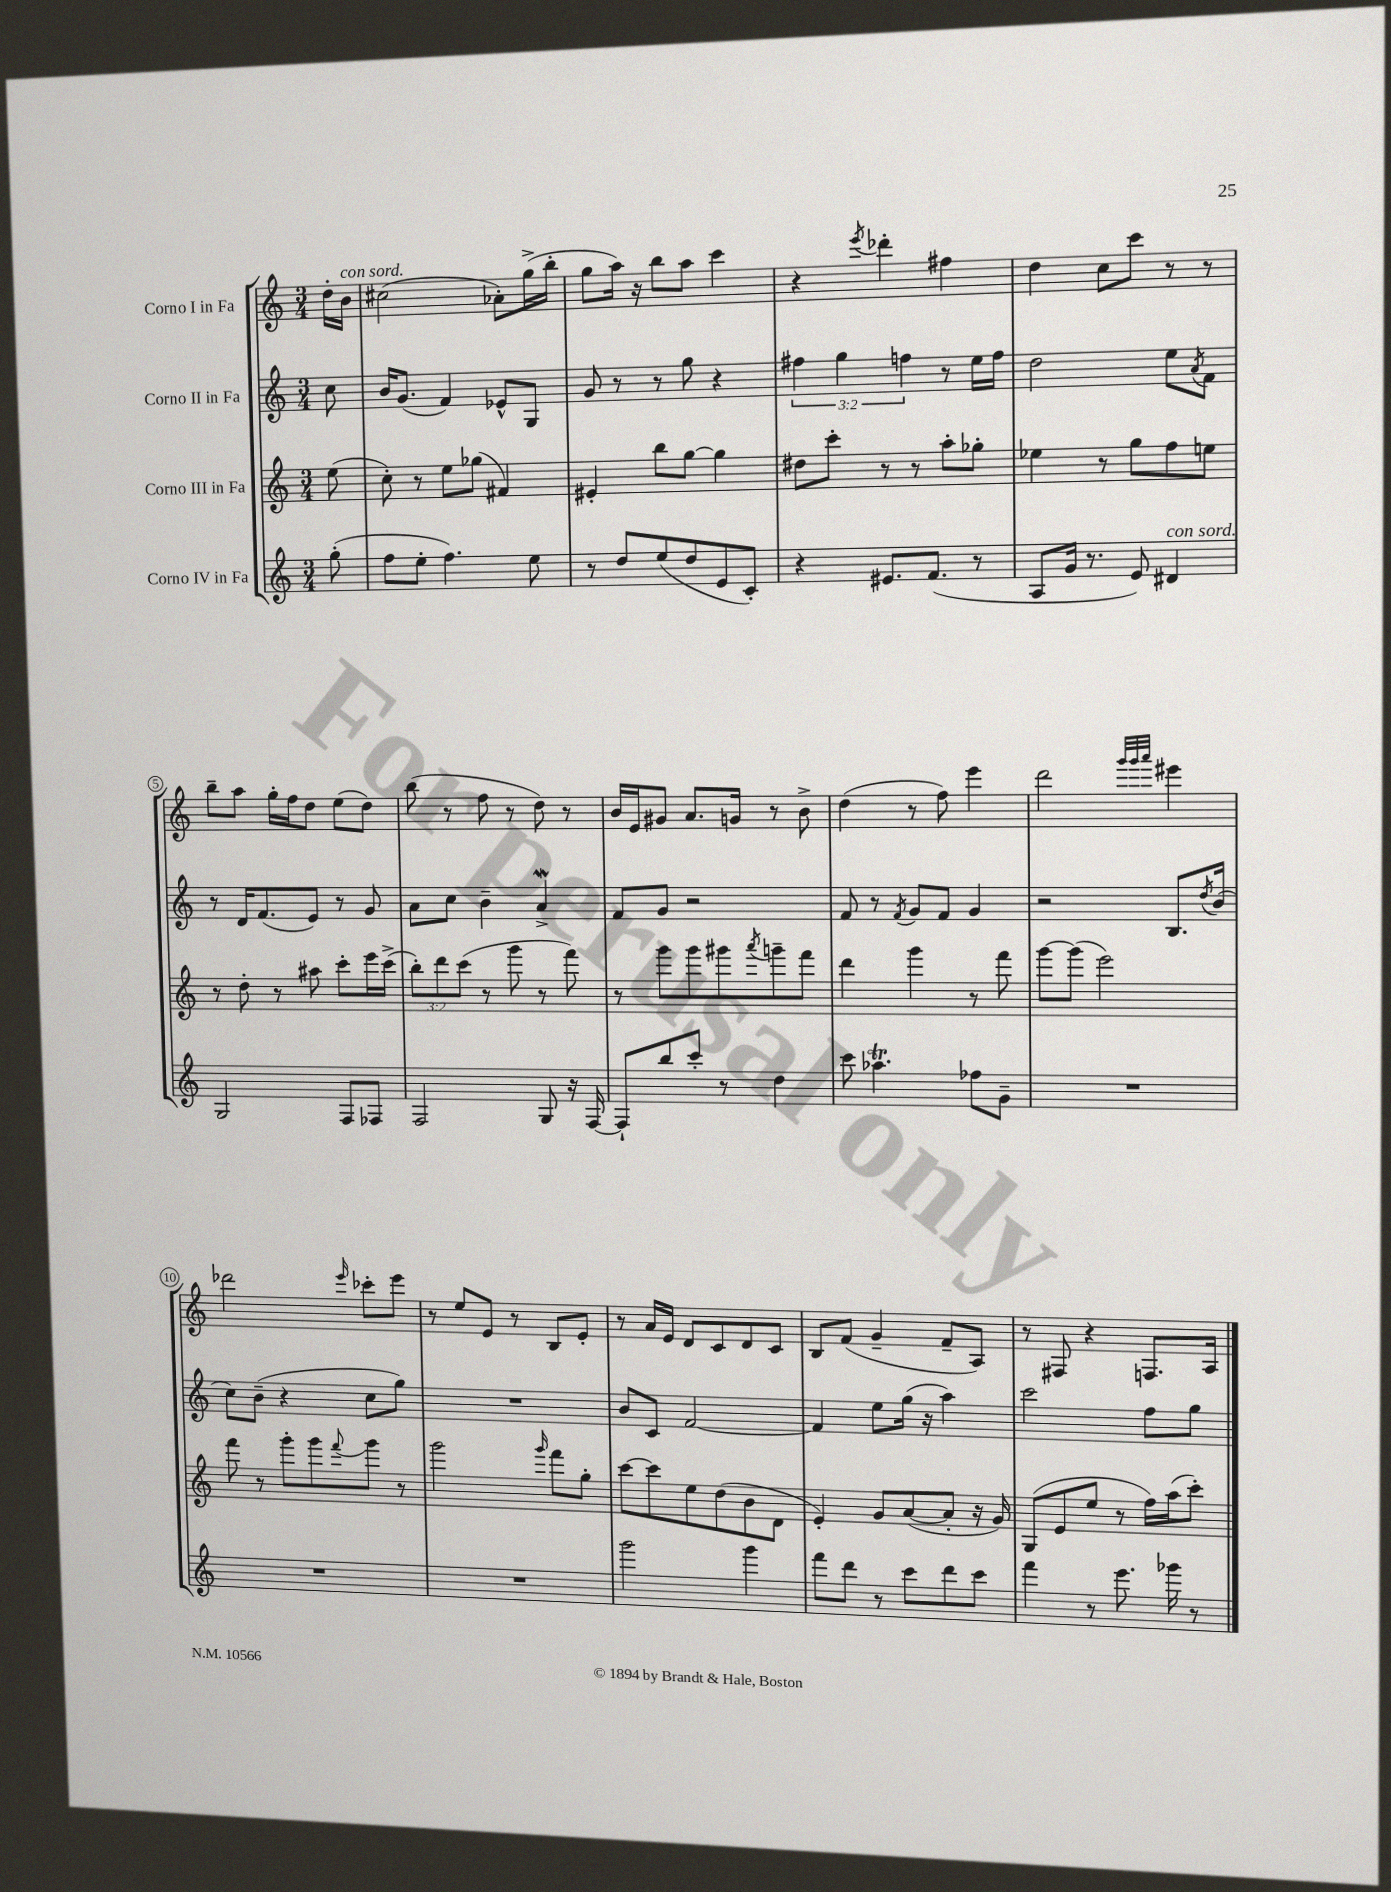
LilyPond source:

<<
\new StaffGroup <<
\new Staff = "s0" \with { instrumentName = "Corno I in Fa" } {
    \clef treble \key c \major \numericTimeSignature \time 3/4 \partial 8
    d''16-. b'16^\markup { \italic "con sord." } |
    cis''2( aes'8-.) g''16->( b''16-. |
    g''8 a''16) r16 b''8 a''8 c'''4 |
    r4 \acciaccatura { e'''8 } des'''4-. fis''4 |
    d''4 c''8 c'''8 r8 r8 |
    b''8-- a''8 g''16-. f''16 d''8 e''8( d''8) |
    b''8( r8 f''8 r8 d''8) r8 |
    b'16 e'16 gis'8 a'8. g'16 r8 b'8-> |
    d''4( r8 f''8) e'''4 |
    d'''2 \grace { g'''32 g'''32 a'''32 } eis'''4 |
    des'''2 \grace { e'''16 } ces'''8-. e'''8 |
    r8 e''8 e'8 r8 b8 e'8-. |
    r8 a'16 e'16 d'8 c'8 d'8 c'8 |
    b8 f'8( g'4-- f'8-- a8) |
    r8 fis8 r4 f8. a16 \bar "|." |
}
\new Staff = "s1" \with { instrumentName = "Corno II in Fa" } {
    \clef treble \key c \major \numericTimeSignature \time 3/4 \override Staff.TupletNumber.text = #tuplet-number::calc-fraction-text \partial 8
    c''8 |
    b'16 g'8.( f'4) ees'8-^ g8 |
    g'8 r8 r8 g''8 r4 |
    \tuplet 3/2 { fis''4 g''4 f''4 } r8 e''16 f''16 |
    d''2 e''8 \acciaccatura { a'8 } f'8 |
    r8 d'16 f'8.( e'8) r8 g'8 |
    a'8 c''8 b'4-- a'4->\mordent |
    f'8 g'8 r2 |
    f'8 r8 \acciaccatura { f'8 } g'8 f'8 g'4 |
    r2 b8. \acciaccatura { d''8 } b'16( |
    c''8) b'8--( r4 c''8 g''8) |
    R2. |
    b'8 c'8 f'2~ |
    f'4 e''8 g''16( r16 a''4) |
    c'''2 f''8 g''8 \bar "|." |
}
\new Staff = "s2" \with { instrumentName = "Corno III in Fa" } {
    \clef treble \key c \major \numericTimeSignature \time 3/4 \override Staff.TupletNumber.text = #tuplet-number::calc-fraction-text \partial 8
    e''8( |
    c''8-.) r8 e''8 ges''8( fis'4) |
    eis'4-. b''8 g''8~ g''4 |
    dis''8 c'''8-. r8 r8 a''8-. ges''8-. |
    ees''4 r8 g''8 f''8 e''8 |
    r8 d''8-. r8 ais''8 c'''8-. e'''16 c'''16->( |
    \tuplet 3/2 { b''8-.) d'''8 c'''8( } r8 g'''8 r8 f'''8) |
    r8 g'''8 g'''8 gis'''8 \acciaccatura { a'''8 } g'''8-- f'''8 |
    d'''4 g'''4 r8 f'''8 |
    g'''8~ g'''8( e'''2) |
    f'''8 r8 g'''8-. g'''8 \appoggiatura { f'''8 } g'''8 r8 |
    g'''2 \grace { g'''16 } f'''8 g''8-. |
    c'''8~ c'''8 e''8 d''8( b'8 d'8 |
    e'4-.) g'8 a'8~( a'8-. r16 g'16) |
    g8( e'8 e''8 r8 f''16) a''16( c'''8-.) \bar "|." |
}
\new Staff = "s3" \with { instrumentName = "Corno IV in Fa" } {
    \clef treble \key c \major \numericTimeSignature \time 3/4 \partial 8
    g''8-.( |
    f''8 e''8-. f''4.) e''8 |
    r8 d''8 e''8( d''8 e'8 c'8-.) |
    r4 eis'8. f'8.( r8 |
    a8 g'16 r8. e'8) dis'4^\markup { \italic "con sord." } |
    g2 f8 fes8 |
    f2 g8 r16 f16~ |
    f8-! b''8 c'''8-. r8 d''4 |
    c'''8 aes''4.\trill fes''8 g'8-- |
    R2. |
    R2. |
    R2. |
    g'''2 g'''4 |
    f'''8 d'''8 r8 c'''8 d'''8 c'''8 |
    f'''4 r8 e'''8. ges'''16 r8 \bar "|." |
}
>>
>>
\layout { \context { \Score \override BarNumber.stencil = #(make-stencil-circler 0.1 0.3 ly:text-interface::print) } }
